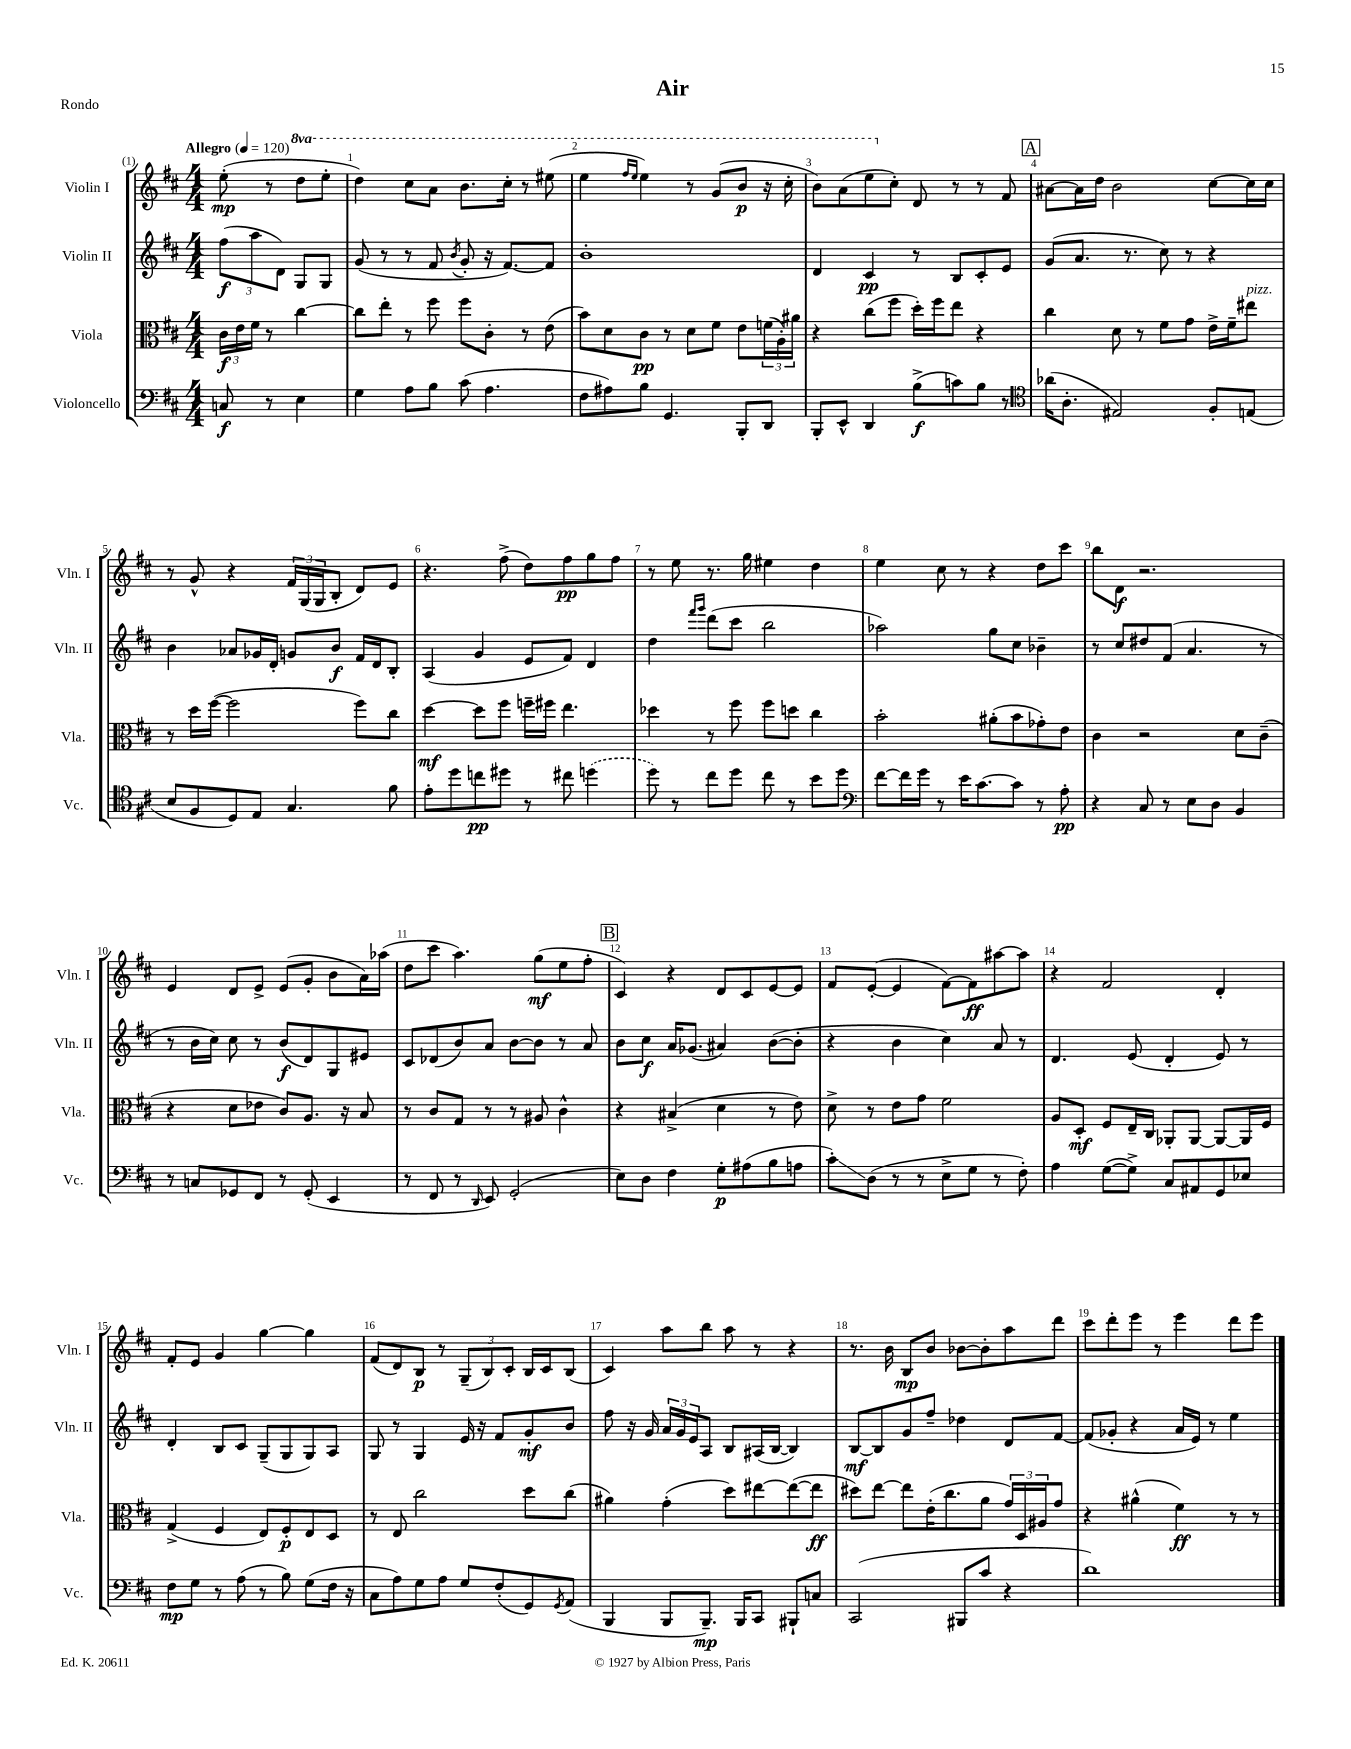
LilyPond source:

\header { title = "Air" piece = "Rondo" }
<<
\new StaffGroup <<
\new Staff = "s0" \with { instrumentName = "Violin I" shortInstrumentName = "Vln. I" } {
    \clef treble \key d \major \numericTimeSignature \time 4/4 \set Staff.ottavationMarkups = #ottavation-simple-ordinals \partial 2 \tempo "Allegro" 4 = 120
    e''8-.\mp( r8 \ottava #1 d'''8 e'''8-. |
    d'''4) cis'''8 a''8 b''8. cis'''16-. r8 eis'''8( |
    e'''4 \grace { fis'''16 e'''16 } e'''4) r8 g''8( b''8\p r16 cis'''16-. |
    b''8) a''8( e'''8 \ottava #0 cis''8-.) d'8 r8 r8 fis'8 |
    \mark \markup { \box "A" } ais'8~ ais'16 d''16 b'2 cis''8~ cis''16 cis''16 |
    r8 g'8-^ r4 \tuplet 3/2 { fis'16 g16( g16 } b8-. d'8) e'8 |
    r4. fis''8->( d''8) fis''8\pp g''8 fis''8 |
    r8 e''8 r8. g''16 eis''4 d''4 |
    e''4 cis''8 r8 r4 d''8 cis'''8 |
    b''8 d'8\f r2. |
    e'4 d'8 e'8-> e'8( g'8-. b'8 a'16) aes''16( |
    d''8 cis'''8 a''4.) g''8\mf( e''8 fis''8-. |
    \mark \markup { \box "B" } cis'4) r4 d'8 cis'8 e'8~ e'8 |
    fis'8 e'8~-.( e'4 fis'8~) fis'8\ff ais''8~ ais''8 |
    r4 fis'2 d'4-. |
    fis'8-. e'8 g'4 g''4~ g''4 |
    fis'8( d'8) b8\p r8 \tuplet 3/2 { g8--( b8) cis'8-. } b16 cis'16 b8( |
    cis'4) a''8 b''8 a''8 r8 r4 |
    r8. b'16 b8\mp b'8 bes'8~ bes'8-. a''8 d'''8 |
    cis'''8 d'''8-. e'''8 r8 e'''4 d'''8 e'''8 \bar "|." |
}
\new Staff = "s1" \with { instrumentName = "Violin II" shortInstrumentName = "Vln. II" } {
    \clef treble \key d \major \numericTimeSignature \time 4/4 \partial 2
    \tuplet 3/2 { fis''8\f( a''8 d'8) } g8 g8 |
    g'8( r8 r8 fis'8 \acciaccatura { b'8 } g'8-. r16 fis'8.~) fis'8 |
    b'1-. |
    d'4 cis'4\pp r8 b8 cis'8-. e'8 |
    \mark \markup { \box "A" } g'8( a'8. r8. cis''8) r8 r4 |
    b'4 aes'8 ges'16 d'16-. g'8 b'8\f fis'16 d'16 b8-. |
    a4( g'4 e'8 fis'8) d'4 |
    d''4 \grace { fis'''16 g'''16 } d'''8( cis'''8 b''2 |
    aes''2) g''8 cis''8 bes'4-- |
    r8 cis''8 dis''8 fis'8( a'4. r8 |
    r8 b'16 cis''16) cis''8 r8 b'8\f( d'8) g8 eis'8 |
    cis'8 des'8( b'8) a'8 b'8~ b'8 r8 a'8 |
    \mark \markup { \box "B" } b'8 cis''8\f a'16 ges'8.( ais'4) b'8~( b'8-. |
    r4 b'4 cis''4) a'8 r8 |
    d'4. e'8( d'4-. e'8) r8 |
    d'4-. b8 cis'8 g8--( g8 g8) a8 |
    g8 r8 g4 e'16 r16 fis'8 g'8-.\mf b'8 |
    fis''8 r16 g'16 \tuplet 3/2 { a'16 g'16 e'16 } a8 b8 ais16( b16~ b4) |
    b8~\mf b8 g'8 fis''8-- des''4 d'8 fis'8~ |
    fis'8( ges'8-. r4 a'16 e'16) r8 e''4 \bar "|." |
}
\new Staff = "s2" \with { instrumentName = "Viola" shortInstrumentName = "Vla." } {
    \clef alto \key d \major \numericTimeSignature \time 4/4 \partial 2
    \tuplet 3/2 { cis'16\f e'16 fis'16 } r8 cis''4~ |
    cis''8 e''8-. r8 fis''8 fis''8 cis'8-. r8 e'8( |
    b'8) d'8 cis'8\pp r8 d'8 fis'8 e'8 \tuplet 3/2 { f'16( a16-.) ais'16 } |
    r4 cis''8( fis''8 d''16-.) fis''16 e''8 r4 |
    \mark \markup { \box "A" } cis''4 d'8 r8 fis'8 g'8 e'16-> fis'16-- eis''8^\markup { \italic "pizz." } |
    r8 d''16 fis''16~( fis''2 fis''8) cis''8 |
    d''4~\mf d''8 fis''8 f''16-- fis''16 e''4. |
    des''4 r8 fis''8 fis''8 d''8 cis''4 |
    b'2-. ais'8-.( b'8 ges'8-.) e'8 |
    cis'4 r2 d'8 cis'8--( |
    r4 d'8 ees'8 cis'8) a8. r16 b8 |
    r8 cis'8 g8 r8 r8 ais8 cis'4-^ |
    \mark \markup { \box "B" } r4 bis4->( d'4 r8 e'8) |
    d'8-> r8 e'8 g'8 fis'2 |
    a8 d8-.\mf fis8 e16-- cis16 aes,8-. aes,8~ aes,8~ aes,16 fis16 |
    g4->( fis4 e8) fis8-.\p e8 d8 |
    r8 e8 cis''2 d''8 cis''8( |
    ais'4) g'4-.( d''8) eis''8~ eis''8~( eis''8\ff |
    dis''8) e''8~ e''8 e'16-.( cis''8. a'8 \tuplet 3/2 { g'16) d16 ais16 } g'8 |
    r4 ais'4-^( fis'4\ff) r8 r8 \bar "|." |
}
\new Staff = "s3" \with { instrumentName = "Violoncello" shortInstrumentName = "Vc." } {
    \clef bass \key d \major \numericTimeSignature \time 4/4 \partial 2
    c8\f r8 e4 |
    g4 a8 b8 cis'8( a4. |
    fis8 ais8) b8 g,4. b,,8-. d,8 |
    b,,8-. e,8-^ d,4 b8->\f( c'8) b8 r8 |
    \mark \markup { \box "A" } \clef tenor aes'16( a8.-. eis2) fis8-. e8( |
    b8 fis8 d8) e8 g4. fis'8 |
    e'8-. d''8 c''8\pp dis''8 r8 cis''8 \once \slurDashed d''4( |
    d''8) r8 cis''8 d''8 cis''8 r8 b'8 d''8 |
    \clef bass fis'8~ fis'16 g'16 r8 e'16 cis'8.~ cis'8 r8 a8-.\pp |
    r4 cis8 r8 e8 d8 b,4 |
    r8 c8 ges,8 fis,8 r8 ges,8-.( e,4 |
    r8 fis,8 r8 \grace { d,16 } e,8) g,2-.( |
    \mark \markup { \box "B" } e8) d8 fis4 g8-.\p ais8( b8 a8 |
    cis'8-.\glissando) d8( r8 r8 e8-> g8 r8 fis8-.) |
    a4 g8~( g8->) cis8 ais,8 g,8 ees8 |
    fis8\mp g8 r8 a8( r8 b8) g8( fis16 r16 |
    cis8 a8) g8 a8 g8 fis8-.( g,8) \acciaccatura { g,8 } a,8( |
    b,,4 b,,8 b,,8.--\mp) b,,16 cis,8 bis,,8-! c8 |
    cis,2( bis,,8 cis'8 r4 |
    d'1) \bar "|." |
}
>>
>>
\layout { \context { \Score \override BarNumber.break-visibility = ##(#f #t #t) barNumberVisibility = #all-bar-numbers-visible } }
